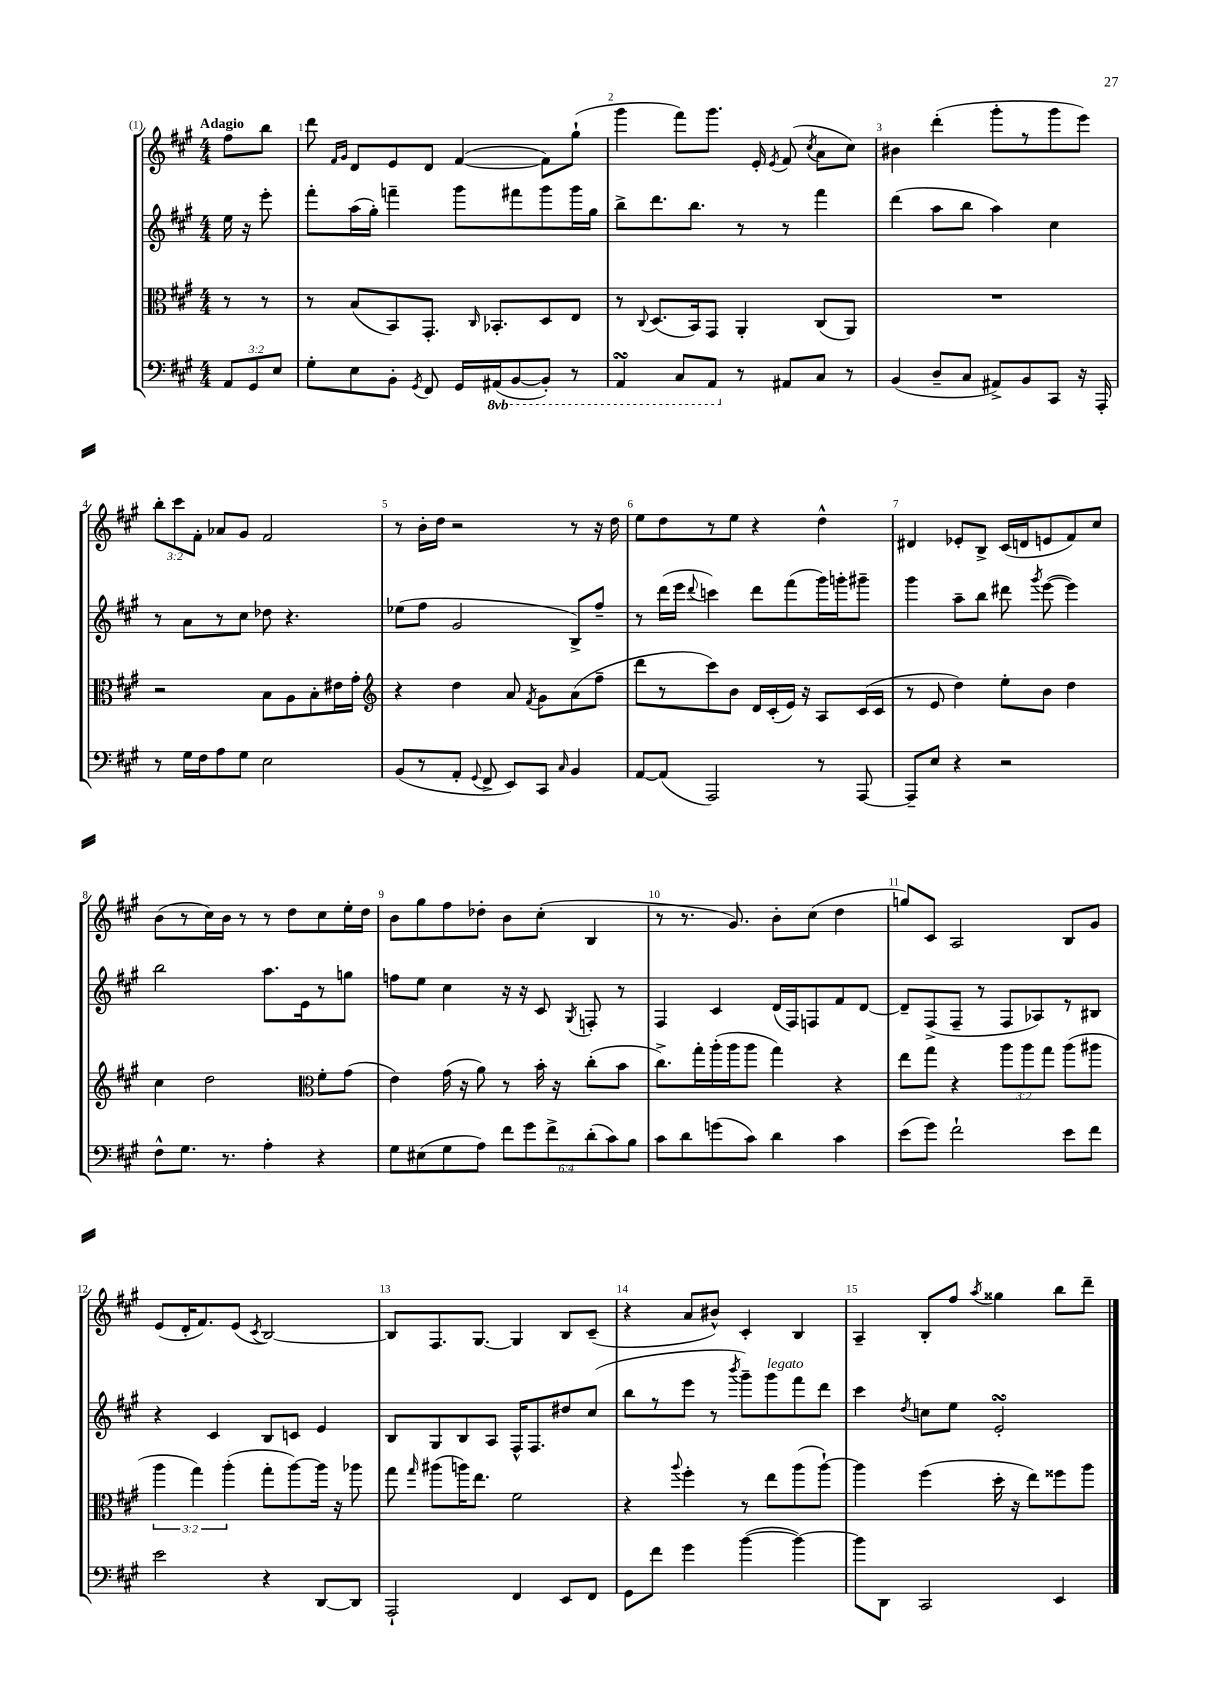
<<
\new StaffGroup <<
\new Staff = "s0" {
    \clef treble \key a \major \numericTimeSignature \time 4/4 \override Staff.TupletNumber.text = #tuplet-number::calc-fraction-text \partial 4 \tempo "Adagio"
    \autoBeamOff fis''8[ b''8] |
    d'''8 \grace { fis'16[ gis'16] } d'8[ e'8 d'8] fis'4~( fis'8[) gis''8]-!( |
    gis'''4 fis'''8[) gis'''8.] e'16-. \acciaccatura { e'8 } fis'8( \acciaccatura { cis''8 } a'8[ cis''8]) |
    bis'4 d'''4-.( gis'''8[-. r8 gis'''8 e'''8]) |
    \tuplet 3/2 { b''8[-. cis'''8 fis'8]-. } aes'8[ gis'8] fis'2 |
    r8 b'16[-. d''16] r2 r8 r16 d''16 |
    e''8[ d''8 r8 e''8] r4 d''4-^ |
    dis'4 ees'8[-. b8]-> cis'16[( d'16 e'8 fis'8) cis''8] |
    b'8[( r8 cis''16) b'16] r8 r8 d''8[ cis''8 e''16-. d''16] |
    b'8[ gis''8 fis''8 des''8]-. b'8[ cis''8]-.( b4 |
    r8 r8. gis'8.) b'8[-. cis''8]( d''4 |
    g''8[) cis'8] a2 b8[ gis'8] |
    e'8[( d'16-. fis'8.) e'8]( \acciaccatura { cis'8 } b2~) |
    b8[ fis8. gis8.]~ gis4 b8[ cis'8]--( |
    r4 a'8[ bis'8]-^) cis'4-. b4 |
    a4-- b8[-. fis''8] \acciaccatura { a''8 } gisis''4 b''8[ d'''8]-- \bar "|." |
}
\new Staff = "s1" {
    \clef treble \key a \major \numericTimeSignature \time 4/4 \partial 4
    \autoBeamOff e''16 r16 e'''8-. |
    fis'''8[-. a''16( gis''16]-.) f'''4-- gis'''8[ fis'''8 gis'''8 gis'''16 gis''16] |
    b''8[-> d'''8. b''8.] r8 r8 fis'''4 |
    d'''4( a''8[ b''8] a''4) cis''4 |
    r8 a'8[ r8 cis''8] des''8 r4. |
    ees''8[( fis''8] gis'2 b8[->) fis''8]-- |
    r8 d'''16[( e'''16] \appoggiatura { d'''8 } c'''4) d'''8[ fis'''8( gis'''16) g'''16-. gis'''8]-- |
    gis'''4 a''8[-- b''8] dis'''8 \acciaccatura { gis'''8 } e'''8~( e'''4) |
    b''2 a''8.[ e'16 r8 g''8] |
    f''8[ e''8] cis''4 r16 r16 cis'8 \acciaccatura { gis8 } f8-. r8 |
    fis4 cis'4 d'16[( fis16) f8 fis'8 d'8]~ |
    d'8[-- fis8->( fis8]-- r8 fis8[ aes8) r8 bis8] |
    r4 cis'4 b8[ c'8] e'4 |
    b8[ gis8 b8 a8] fis16[-^ fis8. dis''8 cis''8]( |
    b''8[ r8 e'''8] r8 \acciaccatura { b'''8 } gis'''8[--) gis'''8^\markup { \italic "legato" } fis'''8 d'''8] |
    cis'''4 \acciaccatura { d''8 } c''8[ e''8] e'2-.\turn \bar "|." |
}
\new Staff = "s2" {
    \clef alto \key a \major \numericTimeSignature \time 4/4 \override Staff.TupletNumber.text = #tuplet-number::calc-fraction-text \partial 4
    \autoBeamOff r8 r8 |
    r8 b8[( b,8) gis,8.]-. \grace { cis16 } bes,8.[-. d8 e8] |
    r8 \appoggiatura { cis8 } d8.[( b,16) gis,8] a,4-. cis8[( a,8]) |
    R1 |
    r2 b8[ a8 b8-. eis'16 gis'16]-. |
    \clef treble r4 d''4 a'8 \acciaccatura { fis'8 } gis'8[ a'8( fis''8]-- |
    d'''8[ r8 cis'''8) b'8] d'16[ cis'16-.( e'16]) r16 a8[ cis'16( cis'16] |
    r8 e'8 d''4) e''8[-. b'8] d''4 |
    cis''4 d''2 \clef alto fis'8[-. gis'8]( |
    e'4) gis'16( r16 a'8) r8 b'16-. r16 cis''8[-.( b'8] |
    cis''8.[->) gis''16-. a''16-.( a''16 a''8] gis''4) r4 |
    e''8[ gis''8] r4 \tuplet 3/2 { a''8[ a''8 gis''8] } a''8[( ais''8] |
    \tuplet 3/2 { a''4 gis''4) a''4-.( } gis''8[-. a''8~) a''16] r16 aes''8 |
    gis''8 \grace { gis''16 } ais''8[( a''16) e''8.] fis'2 |
    r4 \appoggiatura { a''8 } fis''4-. r8 e''8[ a''8( a''8]~-!) |
    a''4 fis''4( d''16-. r16 e''8[) fisis''8 a''8] \bar "|." |
}
\new Staff = "s3" {
    \clef bass \key a \major \numericTimeSignature \time 4/4 \override Staff.TupletNumber.text = #tuplet-number::calc-fraction-text \set Staff.ottavationMarkups = #ottavation-simple-ordinals \partial 4
    \autoBeamOff \tuplet 3/2 { a,8[ gis,8 e8] } |
    gis8[-. e8 b,8]-. \acciaccatura { gis,8 } fis,8 gis,16[ \ottava #-1 ais,,16( b,,8~ b,,8]-.) r8 |
    a,,4\turn cis,8[ a,,8] \ottava #0 r8 ais,8[ cis8] r8 |
    b,4( d8[-- cis8] ais,8[->) b,8 cis,8] r16 a,,16-. |
    r8 gis16[ fis16 a8 gis8] e2 |
    b,8[( r8 a,8]-. \appoggiatura { gis,8 } fis,8-> e,8[) cis,8] \grace { cis16 } b,4 |
    a,8[~ a,8]( a,,2) r8 a,,8~ |
    a,,8[-- e8] r4 r2 |
    fis8[-^ gis8.] r8. a4-. r4 |
    gis8[ eis8( gis8 a8]) \tuplet 6/4 { fis'8[ gis'8 fis'8-> d'8-.( cis'8) b8] } |
    cis'8[ d'8 g'8( cis'8]) d'4 cis'4 |
    e'8[( gis'8]) fis'2-! e'8[ fis'8] |
    e'2 r4 d,8[~ d,8] |
    a,,2-! fis,4 e,8[ fis,8] |
    gis,8[ fis'8] gis'4 b'4~( b'4~) |
    b'8[ d,8] cis,2 e,4 \bar "|." |
}
>>
>>
\layout { \context { \Score \override BarNumber.break-visibility = ##(#f #t #t) barNumberVisibility = #all-bar-numbers-visible } }
